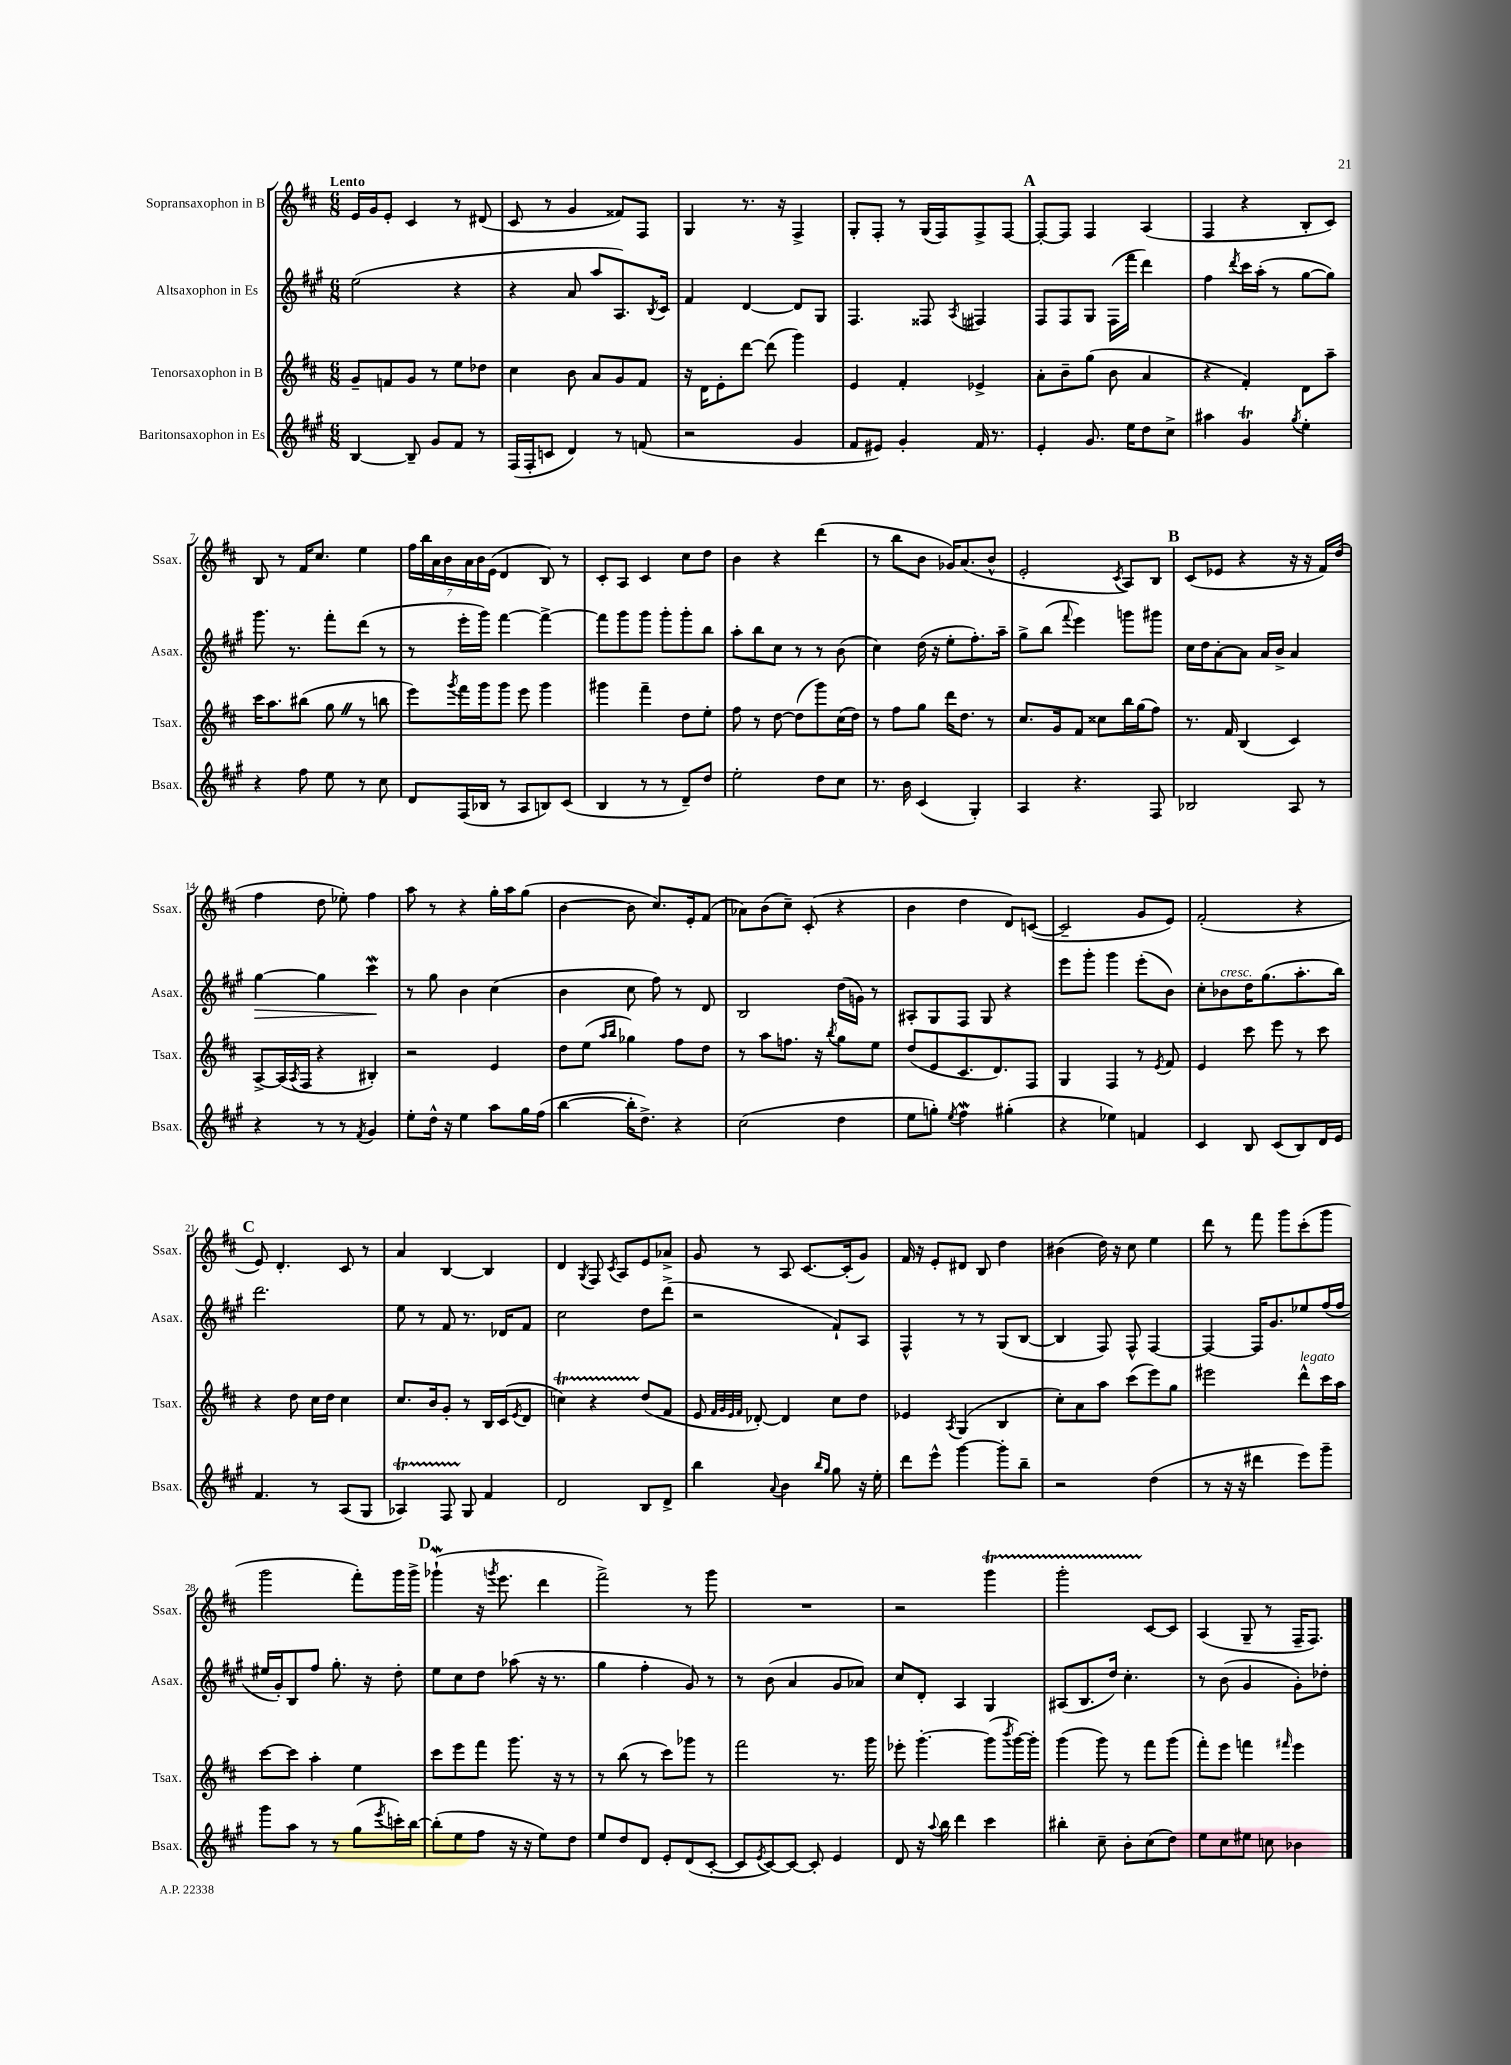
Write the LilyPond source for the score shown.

<<
\new StaffGroup <<
\new Staff = "s0" \with { instrumentName = "Sopransaxophon in B" shortInstrumentName = "Ssax." } {
    \clef treble \key d \major \numericTimeSignature \time 6/8 \tempo "Lento"
    e'16 g'16 e'8-. cis'4 r8 dis'8( |
    cis'8 r8 g'4 fisis'8) fis8 |
    g4 r8. r16 fis4-> |
    g8-. fis8-. r8 g16( fis16) fis8-> fis8~ |
    \mark \markup { \bold "A" } fis8~-. fis8 fis4 a4( |
    fis4 r4 b8-. cis'8) |
    b8 r8 fis'16 cis''8. e''4 |
    \tuplet 7/4 { fis''16 b''16 a'16 b'16 a'16 b'16 e'16( } d'4 b8) r8 |
    cis'8-. a8 cis'4 cis''8 d''8 |
    b'4 r4 d'''4( |
    r8 b''8 b'8 ges'16) a'8.( b'8-^ |
    e'2-. \acciaccatura { cis'8 } a8) b8 |
    \mark \markup { \bold "B" } cis'8( ees'8 r4 r16 r16 fis'16) d''16( |
    fis''4 d''8 ees''8-.) fis''4 |
    a''8 r8 r4 g''16-. a''16 g''8( |
    b'4~ b'8 cis''8.) e'16-. fis'8( |
    aes'8) b'8( cis''8--) cis'8-.( r4 |
    b'4 d''4 d'8) c'8~( |
    c'2-- g'8 e'8) |
    fis'2-.( r4 |
    \mark \markup { \bold "C" } e'8) d'4.-. cis'8 r8 |
    a'4 b4~ b4 |
    d'4 \acciaccatura { g8 } fis8 \acciaccatura { cis'8 } a8 e'8 aes'8-> |
    g'8 r8 a8 cis'8.~ cis'16-.( g'8) |
    fis'16 r16 e'8-. dis'8 b8 d''4 |
    bis'4( d''16) r16 cis''8 e''4 |
    d'''8 r8 fis'''8 g'''8 cis'''8-.( g'''8 |
    g'''2 fis'''8-.) g'''16 g'''16-> |
    \mark \markup { \bold "D" } ges'''4-!\mordent( r16 \acciaccatura { g'''8 } e'''8. d'''4 |
    fis'''2->) r8 g'''8 |
    R2. |
    r2 g'''4\startTrillSpan |
    g'''2-. cis'8~\stopTrillSpan cis'8 |
    a4( g8-- r8 fis16-- fis8.) \bar "|." |
}
\new Staff = "s1" \with { instrumentName = "Altsaxophon in Es" shortInstrumentName = "Asax." } {
    \clef treble \key a \major \numericTimeSignature \time 6/8
    e''2( r4 |
    r4 a'8 a''8 a8.) \acciaccatura { b8 } cis'16 |
    fis'4 d'4~ d'8 gis8 |
    fis4. fisis8 \acciaccatura { a8 } fis4 |
    \mark \markup { \bold "A" } fis8 fis8 gis8 fis16( fis'''16 d'''4) |
    fis''4 \acciaccatura { d'''8 } cis'''16 a''16-.( r8 gis''8~ gis''8) |
    gis'''8. r8. fis'''8-. d'''8( r8 |
    r8 e'''16-. gis'''16) fis'''4~ fis'''4~-> |
    fis'''8 gis'''8 gis'''8 gis'''8-. gis'''8-. b''8 |
    a''8-. b''8 cis''8 r8 r8 b'8( |
    cis''4) d''16( r16 e''8-. fis''8.-.) a''16-- |
    gis''8-> b''8( \appoggiatura { fis'''8 } e'''4) g'''8 gis'''8 |
    \mark \markup { \bold "B" } cis''16 d''16 a'8~-. a'8 a'16 b'16-> a'4 |
    gis''4~\> gis''4 cis'''4\mordent\! |
    r8 gis''8 b'4 cis''4( |
    b'4 cis''8 fis''8) r8 d'8 |
    b2 d''16( g'16) r8 |
    ais8-. gis8 fis8 gis8 r4 |
    e'''8 gis'''8-. gis'''4 e'''8-.( b'8) |
    cis''8-. bes'8^\markup { \italic "cresc." } d''16 gis''8.( a''8.-. b''16) |
    \mark \markup { \bold "C" } d'''2. |
    e''8 r8 fis'8 r8. des'16 fis'8 |
    cis''2 d''8 d'''8->( |
    r2 fis'8-!) a8 |
    fis4-^ r8 r8 gis8( b8~ |
    b4 fis8) fis8-^ fis4~ |
    fis4~ fis16 gis'8. ees''8 fis''16( fis''16 |
    eis''16 gis'16-.) b8 fis''8 gis''8.-. r16 d''8-. |
    \mark \markup { \bold "D" } e''8 cis''8 d''8 aes''8( r16 r8. |
    gis''4 fis''4-. gis'8) r8 |
    r8 b'8( a'4 gis'8 aes'8) |
    cis''8 d'8-. a4 gis4 |
    ais8( b8. d''16) cis''4.-. |
    r8 b'8( gis'4 gis'8-.) des''8-. \bar "|." |
}
\new Staff = "s2" \with { instrumentName = "Tenorsaxophon in B" shortInstrumentName = "Tsax." } {
    \clef treble \key d \major \numericTimeSignature \time 6/8
    g'8-- f'8 g'8 r8 e''8 des''8 |
    cis''4 b'8 a'8 g'8 fis'8 |
    r16 d'16 e'8-. d'''8~ d'''8( g'''4) |
    e'4 fis'4-. ees'4-> |
    \mark \markup { \bold "A" } a'8-. b'8-- g''8( b'8 a'4 |
    r4 fis'4-.) d'8 a''8-- |
    cis'''16 a''8. bis''8( g''8 \once \override BreathingSign.text = \markup { \musicglyph "scripts.caesura.straight" } \breathe r8 b''8 |
    e'''8) \acciaccatura { g'''8 } fis'''16 g'''16 g'''8 e'''8 g'''4 |
    gis'''4 fis'''4-- d''8 e''8-. |
    fis''8 r8 d''8~ d''8( g'''8) cis''16( d''16) |
    r8 fis''8 g''8 d'''16 d''8. r8 |
    cis''8. g'16 fis'8 cisis''8 b''16 g''16( fis''8) |
    \mark \markup { \bold "B" } r8. fis'16 b4( cis'4) |
    a8~-> a16( \acciaccatura { a8 } fis16 r4 bis4-.) |
    r2 e'4 |
    d''8 e''8( \grace { a''16 b''16 } ges''4) fis''8 d''8 |
    r8 a''8 f''8. r16 \acciaccatura { b''8 } g''8 e''8 |
    d''8( e'8 cis'8. d'8.) fis8 |
    g4 fis4 r8 \acciaccatura { e'8 } fis'8 |
    e'4 cis'''8 e'''8 r8 cis'''8 |
    \mark \markup { \bold "C" } r4 d''8 cis''16 d''16 cis''4 |
    cis''8. b'16 g'8-. r8 b16 cis'16( \acciaccatura { e'8 } d'8 |
    c''4\startTrillSpan) r4 d''8\stopTrillSpan( fis'8 |
    e'8 \grace { fis'32 g'32 e'32 fis'32 } des'8~-.) des'4 cis''8 d''8 |
    ees'4 \acciaccatura { a8 } g4( b4 |
    cis''8-.) a'8 a''8 cis'''8( e'''8) g''8 |
    eis'''2 d'''8-^^\markup { \italic "legato" } cis'''16 a''16 |
    cis'''8~ cis'''8 a''4-. e''4 |
    \mark \markup { \bold "D" } cis'''8 e'''8 fis'''8 g'''8. r16 r8 |
    r8 b''8( r8 cis'''8) ges'''8 r8 |
    fis'''2 r8. g'''16 |
    ees'''8-. g'''4.~-. g'''8( \acciaccatura { b'''8 } g'''16~) g'''16-. |
    g'''4( g'''8) r8 fis'''8 g'''8( |
    fis'''8-.) e'''8 f'''4 \grace { fis'''16 } e'''4 \bar "|." |
}
\new Staff = "s3" \with { instrumentName = "Baritonsaxophon in Es" shortInstrumentName = "Bsax." } {
    \clef treble \key a \major \numericTimeSignature \time 6/8
    b4~ b8-- gis'8 fis'8 r8 |
    fis16( fis16-. c'8 d'4) r8 f'8( |
    r2 gis'4 |
    fis'8 eis'8) gis'4-. fis'16 r8. |
    \mark \markup { \bold "A" } e'4-. gis'8. e''16 d''8 cis''8-> |
    ais''4 gis'4\trill \acciaccatura { gis''8 } e''4-. |
    r4 fis''8 e''8 r8 cis''8 |
    d'8 fis16( bes16 r8 a8 b8) cis'8( |
    b4 r8 r8 d'8--) d''8 |
    e''2-. d''8 cis''8 |
    r8. b'16 cis'4( gis4-.) |
    a4 r4. fis8 |
    \mark \markup { \bold "B" } bes2 a8 r8 |
    r4 r8 r8 \acciaccatura { fis'8 } gis'4 |
    e''8-. d''16-^ r16 e''4 a''8 gis''16 fis''16( |
    b''4~ b''16-. d''8.->) r4 |
    cis''2( d''4 |
    e''8 g''8-.) \acciaccatura { e''8 } fis''4\mordent gis''4-.( |
    r4 ees''4) f'4 |
    cis'4 b8 cis'8( b8) d'16 e'16 |
    \mark \markup { \bold "C" } fis'4. r8 a8( gis8 |
    aes4\startTrillSpan) fis8 gis8\stopTrillSpan fis'4 |
    d'2 b8 d'8-> |
    b''4 \appoggiatura { a'8 } b'4 \grace { b''16 gis''16 } gis''8 r16 e''16-. |
    d'''8 e'''8-^ gis'''4~ gis'''8-. b''8-- |
    r2 d''4( |
    r8 r16 r16 dis'''4 e'''8) gis'''8-- |
    gis'''8 a''8 r8 r8 gis''8( \acciaccatura { e'''8 } c'''16-.) b''16~ |
    \mark \markup { \bold "D" } b''8-.( e''8 fis''8 r16 r16 e''8) d''8 |
    e''8 d''8 d'8 e'8-. d'8( cis'8~-. |
    cis'8 \acciaccatura { e'8 } cis'8~) cis'8~ cis'8-. e'4 |
    d'8 r16 \appoggiatura { a''8 } b''16 d'''4 cis'''4 |
    bis''4-. cis''8-- b'8-. cis''8( d''8) |
    e''8 cis''8 eis''8 c''8 bes'4 \bar "|." |
}
>>
>>
